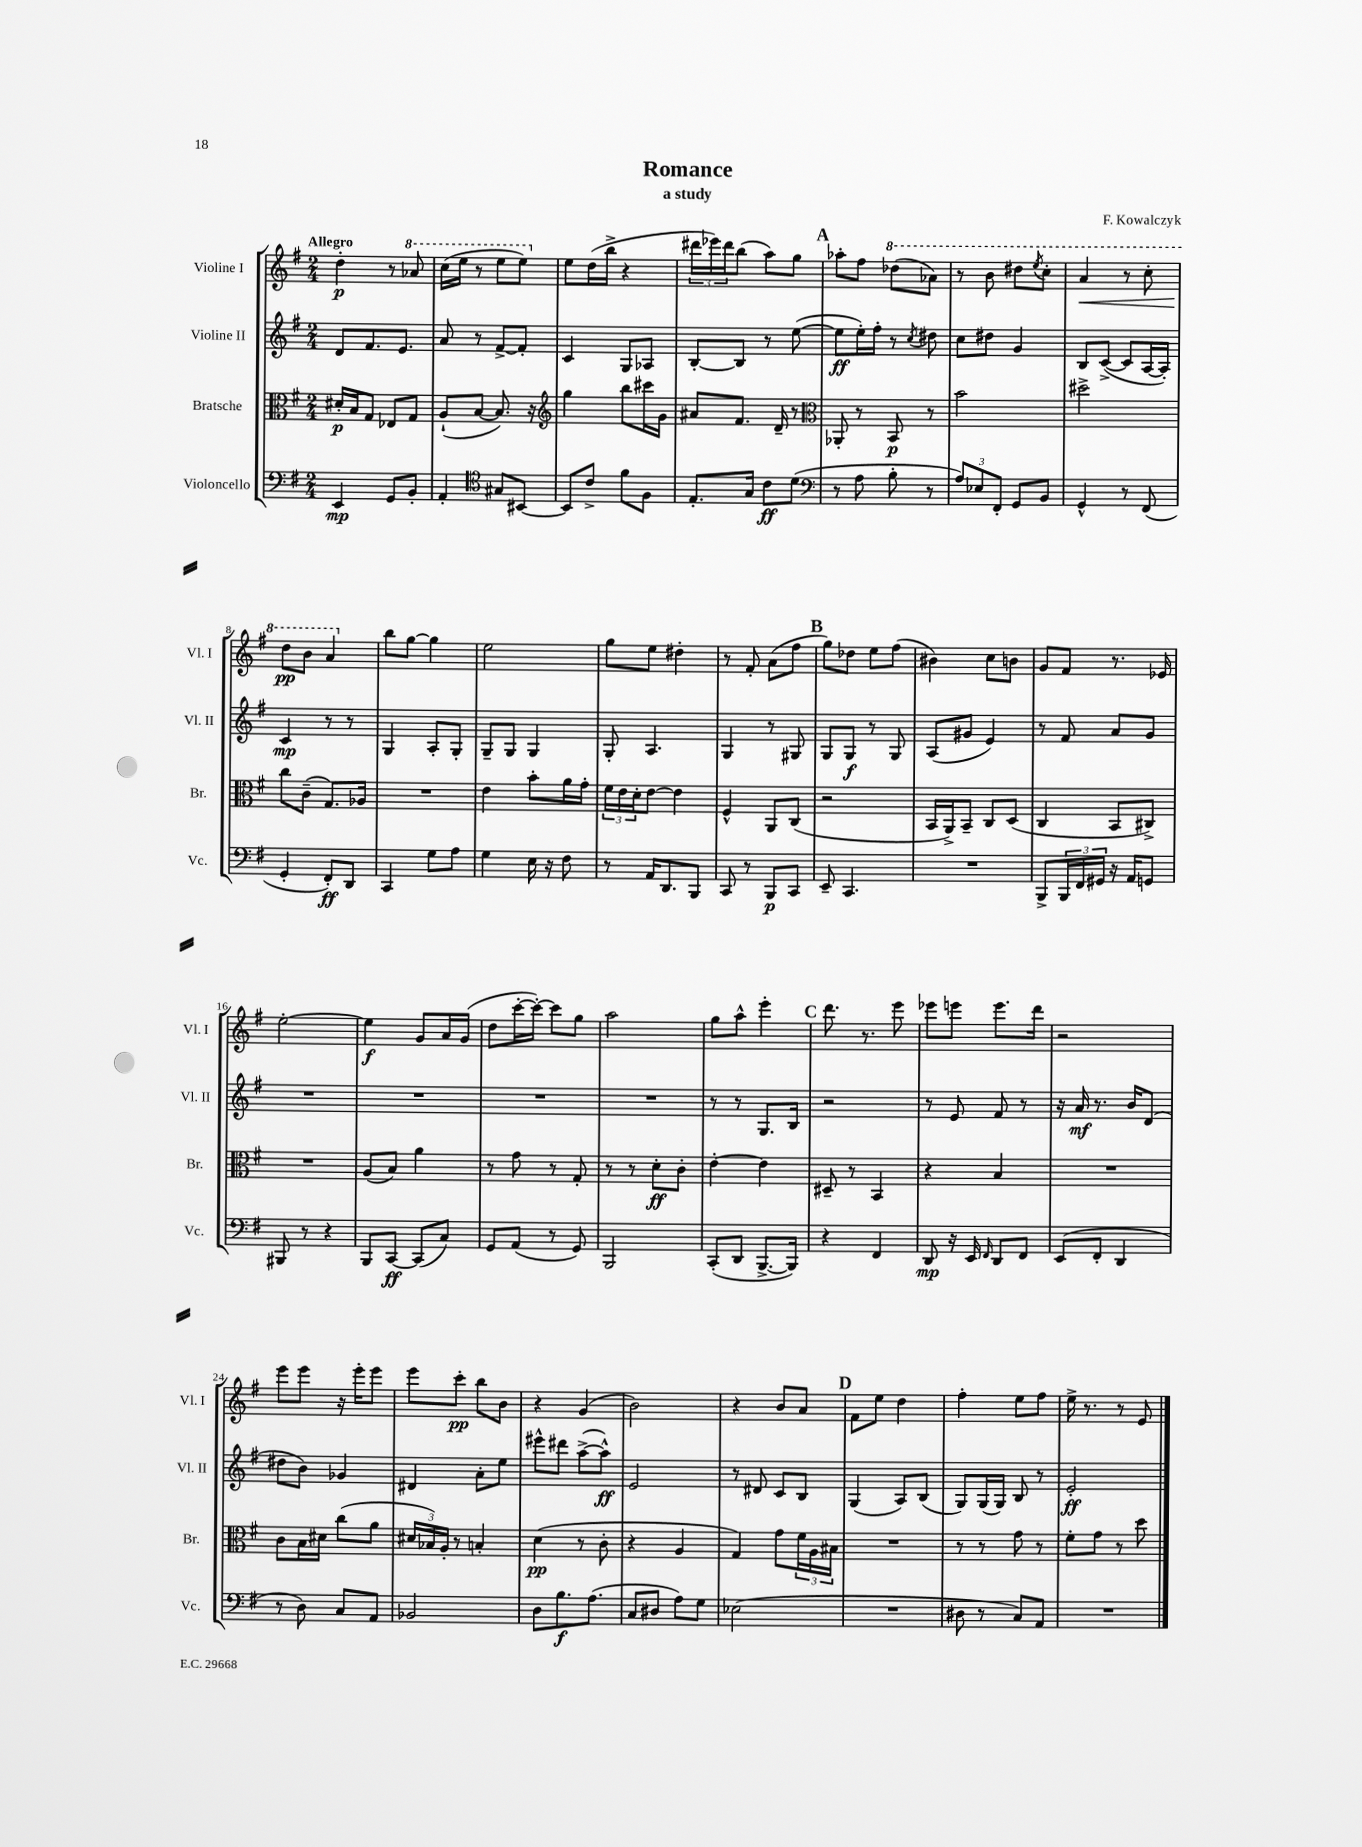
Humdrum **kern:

**kern	**dynam	**kern	**dynam	**kern	**dynam	**kern	**dynam
*part4	*part4	*part3	*part3	*part2	*part2	*part1	*part1
*staff4	*staff4	*staff3	*staff3	*staff2	*staff2	*staff1	*staff1
*I"Violoncello	*	*I"Bratsche	*	*I"Violine II	*	*I"Violine I	*
*I'Vc.	*	*I'Br.	*	*I'Vl. II	*	*I'Vl. I	*
*clefF4	*	*clefC3	*	*clefG2	*	*clefG2	*
*k[f#]	*	*k[f#]	*	*k[f#]	*	*k[f#]	*
*M2/4	*	*M2/4	*	*M2/4	*	*M2/4	*
=1	=1	=1	=1	=1	=1	=1	=1
!	!	!	!	!	!	!LO:TX:a:B:t=Allegro	!
4EE/	mp	16d#X'/LL	p	8d/L	.	4dd'\	p
.	.	16B/J	.	.	.	.	.
.	.	8G/J	.	8.f#/	.	.	.
8GG/L	.	8E-X/L	.	.	.	8r	.
.	.	.	.	8.e/J	.	.	.
*	*	*	*	*	*	*8va	*
8BB'/J	.	8G/J	.	.	.	8aa-X/	.
=2	=2	=2	=2	=2	=2	=2	=2
4AA'/	.	(8A`/L	.	8a/	.	(16ccc\LL	.
.	.	.	.	.	.	16eee\JJ	.
.	.	[8B/J	.	8r	.	8r	.
*clefC4	*	*	*	*	*	*	*
8G#X/L	.	8.B/])	.	[8f#^/L	.	8eee\L	.
[8BB#X/J	.	.	.	8f#'/J]	.	8eee\J)	.
.	.	16r	.	.	.	.	.
=3	=3	=3	=3	=3	=3	=3	=3
*	*	*clefG2	*	*	*	*	*
*	*	*	*	*	*	*X8va	*
8BB#/L]	.	4gg\	.	4c/	.	8ee\L	.
8c^/J	.	.	.	.	.	(16dd\L	.
.	.	.	.	.	.	16bb^\JJ	.
8f#\L	.	8bb\L	.	8G/L	.	4r	.
8F#\J	.	16ccc#X\L	.	8A-X/J	.	.	.
.	.	16g\JJ	.	.	.	.	.
=4	=4	=4	=4	=4	=4	=4	=4
8.E'/L	.	8a#X/L	.	[8B'/L	.	24ddd#X\LL	.
.	.	.	.	.	.	24eee-X\)	.
.	.	.	.	.	.	24ddd#\J	.
.	.	8.f#/J	.	8B/J]	.	(8bb\J	.
16G/Jk	.	.	.	.	.	.	.
8c\L	ff	.	.	8r	.	8aa\L)	.
.	.	16d~/	.	.	.	.	.
(8d\J	.	8r	.	([8ee\	.	8gg\J	.
!!LO:REH:place=s1:t=A
=5	=5	=5	=5	=5	=5	=5	=5
*clefF4	*	*clefC3	*	*	*	*	*
8r	.	8AA-X'/	.	8ee\L]	ff	8aa-X'\L	.
8A\	.	8r	.	16ee'\L)	.	8ff#\J	.
.	.	.	.	16ff#'\JJ	.	.	.
*	*	*	*	*	*	*8va	*
8B'\	.	8BB/	p	8r	.	(8ddd-X\L	.
.	.	.	.	8qcc/	.	.	.
8r	.	8r	.	8dd#X\	.	8aa-X\J)	.
=6	=6	=6	=6	=6	=6	=6	=6
12A/L)	.	2b\	.	8cc\L	.	8r	.
12E-X/	.	.	.	.	.	.	.
.	.	.	.	8dd#X\J	.	8bb\	.
12FF#'/J	.	.	.	.	.	.	.
8GG/L	.	.	.	4g/	.	8ddd#X\L	.
.	.	.	.	.	.	8qeee/	.
8BB/J	.	.	.	.	.	8ccc'\J	.
=7	=7	=7	=7	=7	=7	=7	=7
!	!	!	!	!	!	!	!LO:HP:b
4GG^^/	.	2dd#X^\	.	8B/L	.	4aa/	<
.	.	.	.	([8c^/J	.	.	.
8r	.	.	.	8c/L]	.	8r	.
(8FF#/	.	.	.	[16A/L	.	8ccc'\	.
.	.	.	.	16A'/JJ])	.	.	.
!!LO:LB:g=z
=8	=8	=8	=8	=8	=8	=8	=8
4GG'/	.	8cc\L	.	4c/	mp	8ddd\L	pp
.	.	(8c~\J	.	.	.	8bb\J	[
8FF#'/L)	ff	8.G/L)	.	8r	.	4aa/	.
8DD/J	.	.	.	8r	.	.	.
.	.	16A-X/Jk	.	.	.	.	.
=9	=9	=9	=9	=9	=9	=9	=9
*	*	*	*	*	*	*X8va	*
4CC/	.	2r	.	4G/	.	8bb\L	.
.	.	.	.	.	.	[8gg\J	.
8G\L	.	.	.	8A'/L	.	4gg\]	.
8A\J	.	.	.	8G'/J	.	.	.
=10	=10	=10	=10	=10	=10	=10	=10
4G\	.	4e\	.	8G~/L	.	2ee\	.
.	.	.	.	8G/J	.	.	.
16E\	.	8b'\L	.	4G/	.	.	.
16r	.	.	.	.	.	.	.
8F#\	.	16a\L	.	.	.	.	.
.	.	16g'\JJ	.	.	.	.	.
=11	=11	=11	=11	=11	=11	=11	=11
8r	.	24f#\LL	.	8G'/	.	8gg\L	.
.	.	24e\	.	.	.	.	.
.	.	24d'\J	.	.	.	.	.
16AA/KL	.	[8e\J	.	4.A/	.	8ee\J	.
8.DD/	.	.	.	.	.	.	.
.	.	4e\]	.	.	.	4dd#X'\	.
8BBB/J	.	.	.	.	.	.	.
=12	=12	=12	=12	=12	=12	=12	=12
8CC/	.	4F#^^/	.	4G/	.	8r	.
8r	.	.	.	.	.	8f#'/	.
8BBB/L	p	8AA/L	.	8r	.	(8a\L	.
8CC/J	.	(8C/J	.	8G#X/	.	8ff#\J	.
!!LO:REH:place=s1:t=B
=13	=13	=13	=13	=13	=13	=13	=13
8EE~/	.	2r	.	8G/L	.	8gg\L)	.
4.CC/	.	.	.	8G/J	f	8dd-X\J	.
.	.	.	.	8r	.	8ee\L	.
.	.	.	.	8G/	.	(8ff#\J	.
=14	=14	=14	=14	=14	=14	=14	=14
2r	.	16BB/LL	.	(8A/L	.	4b#X\)	.
.	.	16AA^/J)	.	.	.	.	.
.	.	8BB~/J	.	8g#X/J	.	.	.
.	.	8C/L	.	4e/)	.	8cc\L	.
.	.	(8D/J	.	.	.	8bn\J	.
=15	=15	=15	=15	=15	=15	=15	=15
8BBB^/L	.	4C/	.	8r	.	8g/L	.
24BBB/L	.	.	.	8f#/	.	8f#/J	.
24FF#/	.	.	.	.	.	.	.
24GG#X/JJ	.	.	.	.	.	.	.
16r	.	8BB/L	.	8a/L	.	8.r	.
16AA/KL	.	.	.	.	.	.	.
8GGn/J	.	8C#X^/J)	.	8g/J	.	.	.
.	.	.	.	.	.	16e-X/	.
!!LO:LB:g=z
=16	=16	=16	=16	=16	=16	=16	=16
8BBB#X/	.	2r	.	2r	.	[2ee'\	.
8r	.	.	.	.	.	.	.
4r	.	.	.	.	.	.	.
=17	=17	=17	=17	=17	=17	=17	=17
8BBB/L	.	(8A/L	.	2r	.	4ee\]	f
[8CC/J	ff	8B/J)	.	.	.	.	.
(8CC/L]	.	4a\	.	.	.	8g/L	.
8C/J)	.	.	.	.	.	16a/L	.
.	.	.	.	.	.	(16g/JJ	.
=18	=18	=18	=18	=18	=18	=18	=18
8GG/L	.	8r	.	2r	.	8dd\L	.
(8AA/J	.	8g\	.	.	.	[16ccc'\L	.
.	.	.	.	.	.	16ccc'\JJ_)	.
8r	.	8r	.	.	.	8ccc\L]	.
8GG/)	.	8G'/	.	.	.	8gg\J	.
=19	=19	=19	=19	=19	=19	=19	=19
2BBB/	.	8r	.	2r	.	2aa\	.
.	.	8r	.	.	.	.	.
.	.	8d'\L	ff	.	.	.	.
.	.	8c'\J	.	.	.	.	.
=20	=20	=20	=20	=20	=20	=20	=20
(8CC'/L	.	[4e'\	.	8r	.	8gg\L	.
8DD/J	.	.	.	8r	.	8aa^^\J	.
[8.BBB^/L	.	4e\]	.	8.G/L	.	4eee'\	.
16BBB/Jk])	.	.	.	16B/Jk	.	.	.
!!LO:REH:place=s1:t=C
=21	=21	=21	=21	=21	=21	=21	=21
4r	.	8D#X~/	.	2r	.	8.ddd\	.
.	.	8r	.	.	.	.	.
.	.	.	.	.	.	8.r	.
4FF#/	.	4BB/	.	.	.	.	.
.	.	.	.	.	.	8eee\	.
=22	=22	=22	=22	=22	=22	=22	=22
8DD/	mp	4r	.	8r	.	8eee-X\L	.
16r	.	.	.	8e/	.	8eeen\J	.
16EE/	.	.	.	.	.	.	.
16qqFF#/	.	.	.	.	.	.	.
8DD/L	.	4B/	.	8f#/	.	8.eee\L	.
8FF#/J	.	.	.	8r	.	.	.
.	.	.	.	.	.	16ddd\Jk	.
=23	=23	=23	=23	=23	=23	=23	=23
(8EE/L	.	2r	.	16r	.	2r	.
.	.	.	.	16a/	mf	.	.
8FF#'/J	.	.	.	8.r	.	.	.
4DD/	.	.	.	.	.	.	.
.	.	.	.	16b/KL	.	.	.
.	.	.	.	(8d/J	.	.	.
!!LO:LB:g=z
=24	=24	=24	=24	=24	=24	=24	=24
8r	.	8c\L	.	8dd#X\L	.	8eee\L	.
8D\)	.	16B\L	.	8b\J)	.	8eee\J	.
.	.	16d#X\JJ	.	.	.	.	.
8C/L	.	(8cc\L	.	4g-X/	.	16r	.
.	.	.	.	.	.	16eee'\KL	.
8AA/J	.	8a\J	.	.	.	8eee\J	.
=25	=25	=25	=25	=25	=25	=25	=25
2BB-X/	.	24d#X/LL	.	4d#X/	.	8eee\L	.
.	.	24B-X/)	.	.	.	.	.
.	.	24A'/JJ	.	.	.	.	.
.	.	8r	.	.	.	8ccc'\J	pp
.	.	4Bn'/	.	8a'\L	.	8bb\L	.
.	.	.	.	8ee\J	.	8b\J	.
=26	=26	=26	=26	=26	=26	=26	=26
8D\L	.	(4d\	pp	8eee#X^^\L	.	4r	.
8.B\	f	.	.	8ddd#X\J	.	.	.
.	.	8r	.	([8aa^\L	.	(4g/	.
(8.A\J	.	.	.	.	.	.	.
.	.	8c'\	.	8aa^^\J])	ff	.	.
=27	=27	=27	=27	=27	=27	=27	=27
8C/L	.	4r	.	2e/	.	2b\)	.
8D#X/J	.	.	.	.	.	.	.
8A\L)	.	4A/	.	.	.	.	.
8G\J	.	.	.	.	.	.	.
=28	=28	=28	=28	=28	=28	=28	=28
(2E-X\	.	4G/)	.	8r	.	4r	.
.	.	.	.	8d#X/	.	.	.
.	.	8g\L	.	8c/L	.	8b/L	.
.	.	24f#\L	.	8B/J	.	8a/J	.
.	.	24A\	.	.	.	.	.
.	.	24B#X\JJ	.	.	.	.	.
!!LO:REH:place=s1:t=D
=29	=29	=29	=29	=29	=29	=29	=29
2r	.	2r	.	(4G/	.	8f#\L	.
.	.	.	.	.	.	8ee\J	.
.	.	.	.	8A/L)	.	4dd\	.
.	.	.	.	(8B/J	.	.	.
=30	=30	=30	=30	=30	=30	=30	=30
8D#X\	.	8r	.	8G/L)	.	4ff#'\	.
8r	.	8r	.	(16G/L	.	.	.
.	.	.	.	16G/JJ)	.	.	.
8C/L)	.	8g\	.	8B/	.	8ee\L	.
8AA/J	.	8r	.	8r	.	8ff#\J	.
=31	=31	=31	=31	=31	=31	=31	=31
2r	.	8f#'\L	.	2e'/	ff	16ee^\	.
.	.	.	.	.	.	8.r	.
.	.	8g\J	.	.	.	.	.
.	.	8r	.	.	.	8r	.
.	.	8dd\	.	.	.	8e/	.
==	==	==	==	==	==	==	==
*-	*-	*-	*-	*-	*-	*-	*-
